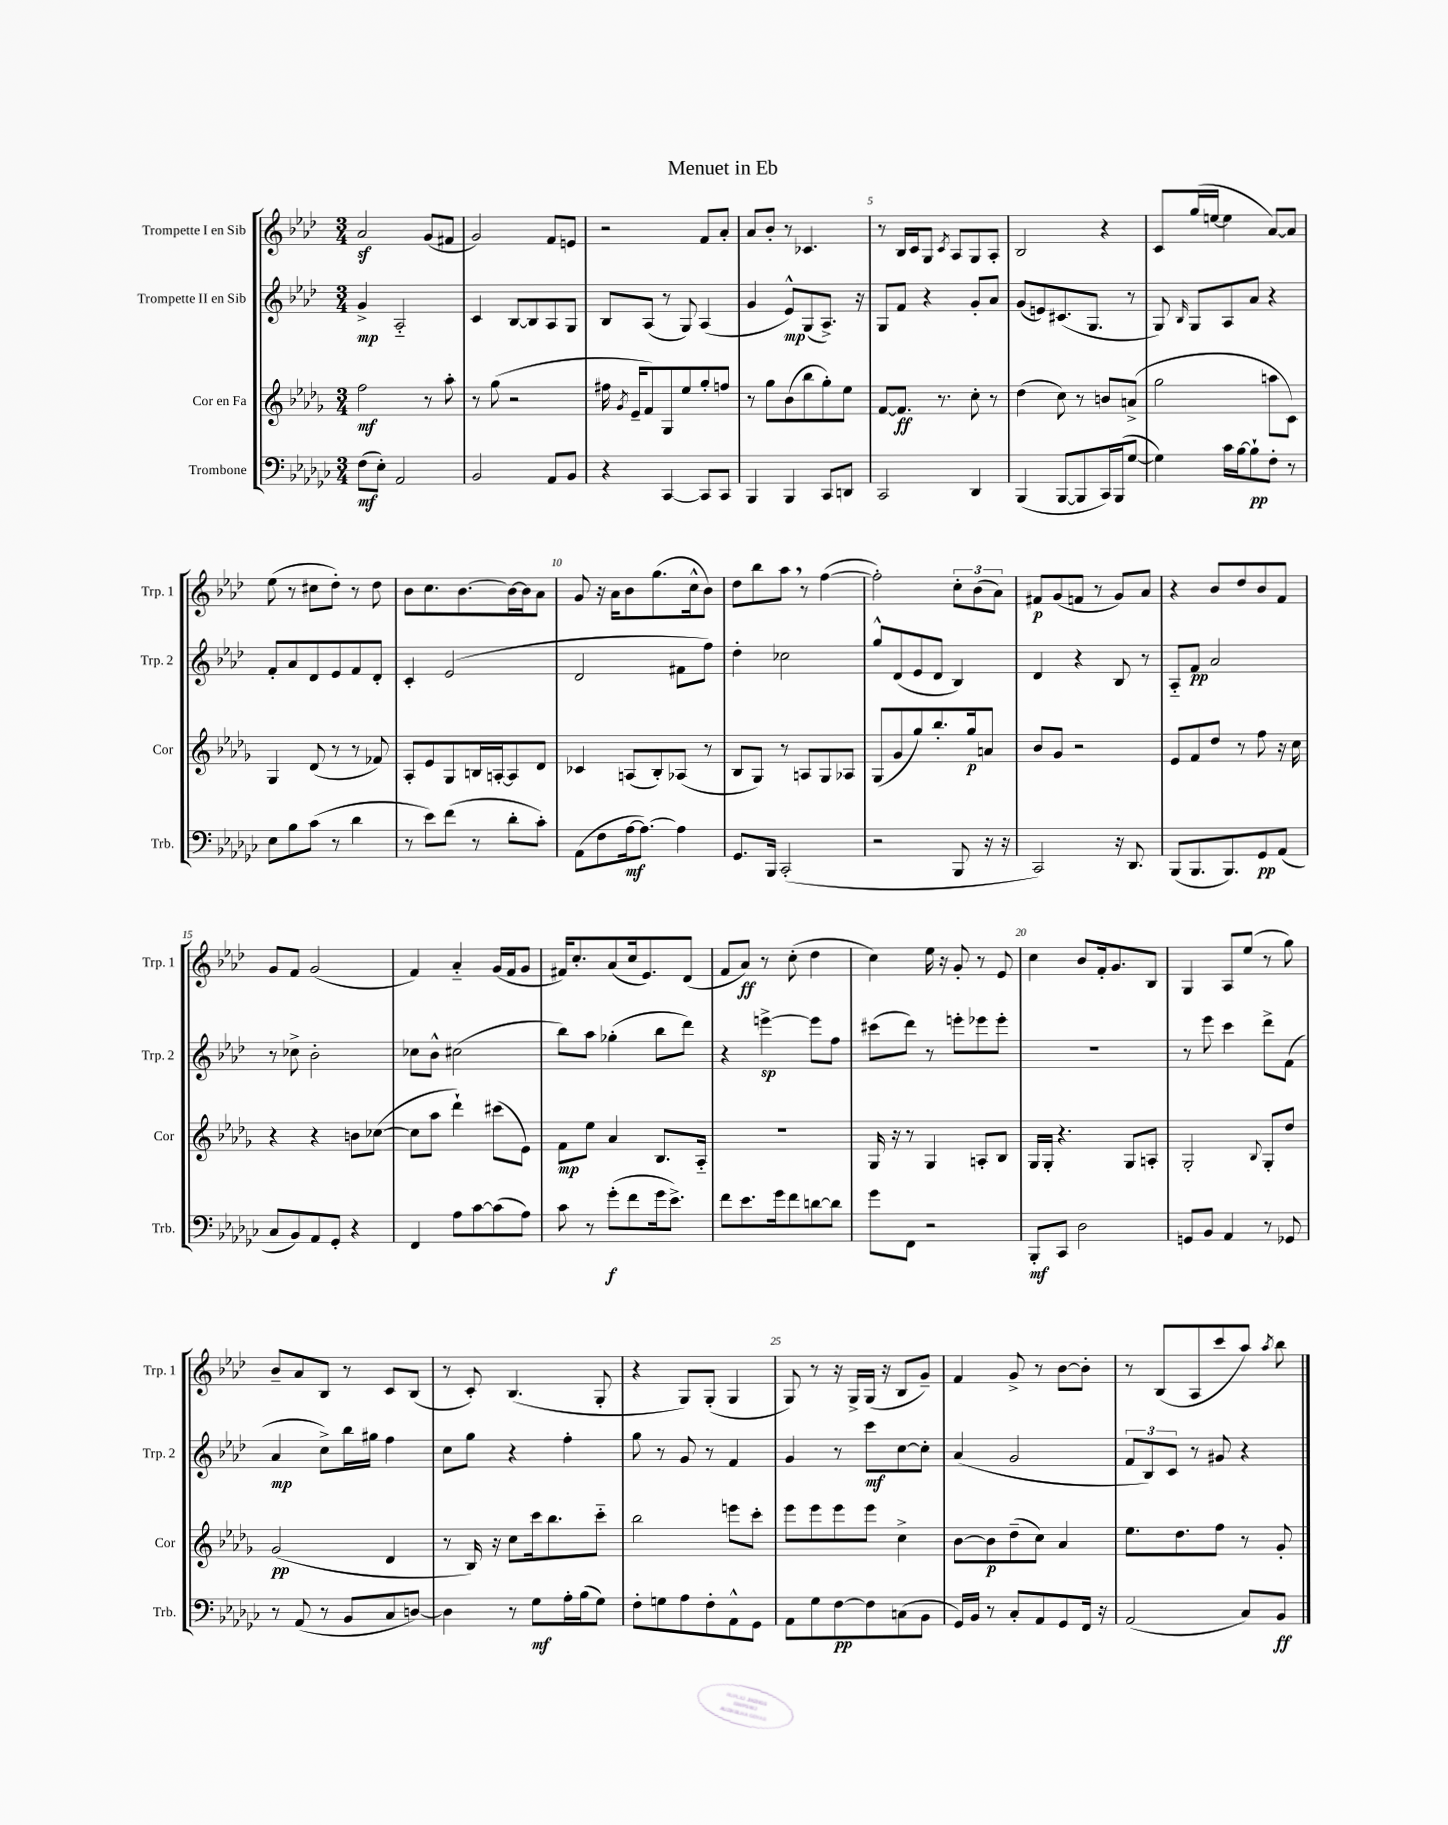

**kern	**dynam	**kern	**dynam	**kern	**dynam	**kern	**dynam
*part4	*part4	*part3	*part3	*part2	*part2	*part1	*part1
*staff4	*staff4	*staff3	*staff3	*staff2	*staff2	*staff1	*staff1
*I"Trombone	*	*I"Cor en Fa	*	*I"Trompette II en Sib	*	*I"Trompette I en Sib	*
*I'Trb.	*	*I'Cor	*	*I'Trp. 2	*	*I'Trp. 1	*
*clefF4	*	*clefG2	*	*clefG2	*	*clefG2	*
*k[b-e-a-d-g-c-]	*	*k[b-e-a-d-g-]	*	*k[b-e-a-d-]	*	*k[b-e-a-d-]	*
*M3/4	*	*M3/4	*	*M3/4	*	*M3/4	*
=1	=1	=1	=1	=1	=1	=1	=1
(8F\L	mf	2ff\	mf	4g^/	mp	2a-z/	.
8E-'\J)	.	.	.	.	.	.	.
2AA-/	.	.	.	2A-/	.	.	.
.	.	8r	.	.	.	(8g/L	.
.	.	8aa-'\	.	.	.	8f#X/J	.
=2	=2	=2	=2	=2	=2	=2	=2
2BB-/	.	8r	.	4c/	.	2g/)	.
.	.	(8gg-\	.	.	.	.	.
.	.	2r	.	[8B-/L	.	.	.
.	.	.	.	8B-/]	.	.	.
8AA-/L	.	.	.	8A-/	.	8f/L	.
8BB-/J	.	.	.	8G/J	.	8en/J	.
=3	=3	=3	=3	=3	=3	=3	=3
4r	.	16ff#X\	.	8B-/L	.	2r	.
.	.	8qg-/	.	.	.	.	.
.	.	16e-~/KL	.	.	.	.	.
.	.	8f/)	.	(8A-/J	.	.	.
[4CC-/	.	8G-/	.	8r	.	.	.
.	.	8ee-/	.	8G/)	.	.	.
8CC-/L]	.	8gg-'/	.	(4A-/	.	8f/L	.
8CC-/J	.	8ffn/J	.	.	.	8a-'/J	.
=4	=4	=4	=4	=4	=4	=4	=4
4BBB-/	.	8r	.	4g/	.	8a-/L	.
.	.	8gg-\L	.	.	.	8b-'/J	.
4BBB-/	.	(8b-\	.	8e-^^/L)	mp	8r	.
.	.	8bb-\	.	(8G/	.	4.c-X/	.
8CC-/L	.	8gg-'\)	.	8.A-^/J)	.	.	.
8DDn/J	.	8ee-\J	.	.	.	.	.
.	.	.	.	16r	.	.	.
=5	=5	=5	=5	=5	=5	=5	=5
2CC-/	.	[8f/L	.	8G/L	.	8r	.
.	.	8.f/J]	ff	8f/J	.	16B-/LL	.
.	.	.	.	.	.	16c/J	.
.	.	.	.	4r	.	8G/J	.
.	.	8.r	.	.	.	.	.
.	.	.	.	.	.	8qc/	.
.	.	.	.	.	.	8A-/L	.
4DD-/	.	8cc'\	.	8g'/L	.	8G/	.
.	.	8r	.	8a-/J	.	8A-'/J	.
=6	=6	=6	=6	=6	=6	=6	=6
(4BBB-/	.	(4dd-\	.	(8g/L	.	2B-/	.
.	.	.	.	8en/)	.	.	.
[8BBB-/L	.	8cc\)	.	(8.c#X/	.	.	.
8BBB-/]	.	8r	.	.	.	.	.
.	.	.	.	8.G/J	.	.	.
16CC-/L)	.	8bn/L	.	.	.	4r	.
(16BBB-/J	.	.	.	.	.	.	.
[8G-/J	.	(8an^/J	.	8r	.	.	.
=7	=7	=7	=7	=7	=7	=7	=7
4G-\])	.	2gg-\	.	8G/)	.	8c/L	.
.	.	.	.	16qqB-/	.	.	.
.	.	.	.	8G/L	.	(16gg/L	.
.	.	.	.	.	.	[16een/JJ	.
16c-\LL	.	.	.	8A-/	.	4ee\]	.
[16B-\J	.	.	.	.	.	.	.
8B-`\]	pp	.	.	8a-/J	.	.	.
8F'\J	.	8aan\L	.	4r	.	[8a-/L)	.
8r	.	8c\J)	.	.	.	8a-/J]	.
!!LO:LB:g=z
=8	=8	=8	=8	=8	=8	=8	=8
8E-\L	.	4G-/	.	8f'/L	.	(8ee-\	.
8B-\	.	.	.	8a-/	.	8r	.
(8c-\J	.	(8d-/	.	8d-/	.	8cc#X\L	.
8r	.	8r	.	8e-/	.	8dd-'\J)	.
4d-\	.	8r	.	8f/	.	8r	.
.	.	8f-X/)	.	8d-'/J	.	8dd-\	.
=9	=9	=9	=9	=9	=9	=9	=9
8r	.	8A-'/L	.	4c'/	.	8b-\L	.
8e-\L)	.	8e-/	.	.	.	8.cc\	.
(8f\J	.	8G-/	.	(2e-/	.	.	.
.	.	.	.	.	.	[8.b-\	.
8r	.	16Bn/L	.	.	.	.	.
.	.	[16An'/J	.	.	.	.	.
8d-'\L	.	8A/]	.	.	.	16b-\L_	.
.	.	.	.	.	.	16b-\J]	.
8c-'\J)	.	8d-/J	.	.	.	8a-\J	.
=10	=10	=10	=10	=10	=10	=10	=10
(8AA-\L	.	4c-X/	.	2d-/	.	8g/	.
8F\	.	.	.	.	.	16r	.
.	.	.	.	.	.	16a-\KL	.
[16A-\k	mf	(8An/L	.	.	.	8b-\	.
8.A-\J_)	.	.	.	.	.	.	.
.	.	8B-'/)	.	.	.	(8.gg\	.
4A-\]	.	(8A-X/J	.	8f#X\L	.	.	.
.	.	.	.	.	.	16cc^^\k	.
.	.	8r	.	8ff\J)	.	8b-\J)	.
=11	=11	=11	=11	=11	=11	=11	=11
8.GG-/L	.	8B-/L	.	4dd-'\	.	8dd-\L	.
.	.	8G-/J)	.	.	.	8bb-\	.
16BBB-/Jk	.	.	.	.	.	.	.
(2CC-'/	.	8r	.	2cc-X\	.	8aa-,\J	.
.	.	8An/L	.	.	.	8r	.
.	.	8G-/	.	.	.	([4ff\	.
.	.	8A-X/J	.	.	.	.	.
=12	=12	=12	=12	=12	=12	=12	=12
2r	.	(8G-/L	.	8gg^^/L	.	2ff'\])	.
.	.	8g-/	.	(8d-/	.	.	.
.	.	8gg-/)	.	8e-/	.	.	.
.	.	8.bb-'/	.	8d-/J	.	.	.
8BBB-/	.	.	.	4B-/)	.	12cc'\L	.
.	.	16gg-/k	p	.	.	.	.
.	.	.	.	.	.	(12b-\	.
16r	.	8an/J	.	.	.	.	.
.	.	.	.	.	.	12a-\J)	.
16r	.	.	.	.	.	.	.
=13	=13	=13	=13	=13	=13	=13	=13
2CC-/)	.	8b-/L	.	4d-/	.	8f#X/L	p
.	.	8g-/J	.	.	.	(8g/	.
.	.	2r	.	4r	.	8fn/J	.
.	.	.	.	.	.	8r	.
16r	.	.	.	8B-/	.	8g/L)	.
8.DD-/	.	.	.	.	.	.	.
.	.	.	.	8r	.	8a-/J	.
=14	=14	=14	=14	=14	=14	=14	=14
(8BBB-/L	.	8e-/L	.	8A-/L	.	4r	.
8.BBB-/	.	8f/	.	8f/J	pp	.	.
.	.	8dd-/J	.	2a-/	.	8b-/L	.
8.BBB-/)	.	.	.	.	.	.	.
.	.	8r	.	.	.	8dd-/	.
8GG-/	pp	8ff\	.	.	.	8b-/	.
(8AA-/J	.	16r	.	.	.	8f/J	.
.	.	16cc\	.	.	.	.	.
!!LO:LB:g=z
=15	=15	=15	=15	=15	=15	=15	=15
8C-/L	.	4r	.	8r	.	8g/L	.
8BB-/)	.	.	.	8cc-X^\	.	8f/J	.
8AA-/	.	4r	.	2b-'\	.	(2g/	.
8GG-'/J	.	.	.	.	.	.	.
4r	.	8bn\L	.	.	.	.	.
.	.	([8cc-X\J	.	.	.	.	.
=16	=16	=16	=16	=16	=16	=16	=16
4FF/	.	8cc-\L]	.	8cc-X\L	.	4f/)	.
.	.	8aa-\J	.	8b-^^\J	.	.	.
8A-\L	.	4ddd-`\)	.	(2cc#X\	.	4a-/	.
[8c-\	.	.	.	.	.	.	.
(8c-\]	.	(8ccc#X\L	.	.	.	(16g/LL	.
.	.	.	.	.	.	16f/J	.
8A-\J)	.	8e-\J)	.	.	.	8g/J	.
=17	=17	=17	=17	=17	=17	=17	=17
8c-\	.	8f\L	mp	8bb-\L)	.	16f#X/KL)	.
.	.	.	.	.	.	8.cc'/	.
8r	.	8ee-\J	.	8aa-\J	.	.	.
(8g-'\L	f	4a-/	.	(4gg-X'\	.	(8a-/	.
8f\	.	.	.	.	.	16cc/k	.
.	.	.	.	.	.	8.e-/)	.
16g-\k	.	8.B-/L	.	8bb-\L	.	.	.
8.e-^\J)	.	.	.	.	.	.	.
.	.	.	.	8ddd-\J)	.	(8d-/J	.
.	.	16A-/Jk	.	.	.	.	.
=18	=18	=18	=18	=18	=18	=18	=18
8f\L	.	2.r	.	4r	.	8f/L	.
8.e-\	.	.	.	.	.	8a-/J)	ff
.	.	.	.	[4eeen^\	sp	8r	.
16g-\k	.	.	.	.	.	.	.
8f\	.	.	.	.	.	(8cc'\	.
[8dn\	.	.	.	8eee\L]	.	4dd-\	.
8d\J]	.	.	.	8ff\J	.	.	.
=19	=19	=19	=19	=19	=19	=19	=19
8g-\L	.	16G-/	.	(8ccc#X\L	.	4cc\)	.
.	.	16r	.	.	.	.	.
8FF\J	.	8r	.	8ddd-\J)	.	.	.
2r	.	4G-/	.	8r	.	16ee-\	.
.	.	.	.	.	.	16r	.
.	.	.	.	8eeen'\L	.	8g'/	.
.	.	8An'/L	.	8eee-X\	.	8r	.
.	.	8B-/J	.	8eee-'\J	.	8e-/	.
=20	=20	=20	=20	=20	=20	=20	=20
8BBB-'/L	mf	16G-/LL	.	2.r	.	4cc\	.
.	.	16G-'/JJ	.	.	.	.	.
8CC-/J	.	4.r	.	.	.	.	.
2D-\	.	.	.	.	.	8b-/L	.
.	.	.	.	.	.	16f'/k	.
.	.	.	.	.	.	8.g/	.
.	.	8G-/L	.	.	.	.	.
.	.	8An'/J	.	.	.	8B-/J	.
=21	=21	=21	=21	=21	=21	=21	=21
8GGn/L	.	2G-'/	.	8r	.	4G/	.
8BB-/J	.	.	.	8eee-\	.	.	.
4AA-/	.	.	.	4ccc\	.	8A-/L	.
.	.	.	.	.	.	(8ee-/J	.
.	.	8qqB-/	.	.	.	.	.
8r	.	8G-'/L	.	8ddd-^\L	.	8r	.
8GG-X/	.	8dd-/J	.	(8f\J	.	8gg\)	.
!!LO:LB:g=z
=22	=22	=22	=22	=22	=22	=22	=22
8r	.	(2g-/	pp	4a-/	mp	8b-~/L	.
(8AA-/	.	.	.	.	.	8a-/	.
8r	.	.	.	8cc^\L)	.	8B-/J	.
8BB-/L	.	.	.	16bb-\L	.	8r	.
.	.	.	.	16gg#X\JJ	.	.	.
8C-/	.	4d-/	.	4ff\	.	8c/L	.
[8Dn/J)	.	.	.	.	.	(8B-/J	.
=23	=23	=23	=23	=23	=23	=23	=23
4D\]	.	8r	.	8cc\L	.	8r	.
.	.	16B-/)	.	8gg\J	.	8c'/)	.
.	.	16r	.	.	.	.	.
8r	.	8cc\L	.	4r	.	(4.B-/	.
8G-\L	mf	16ccc\k	.	.	.	.	.
.	.	8.bb-\	.	.	.	.	.
16A-'\L	.	.	.	4ff'\	.	.	.
(16B-\J	.	.	.	.	.	.	.
8G-\J)	.	8ccc\J	.	.	.	8G'/	.
=24	=24	=24	=24	=24	=24	=24	=24
8F'\L	.	2bb-\	.	8gg\	.	4r	.
8Gn\	.	.	.	8r	.	.	.
8A-\	.	.	.	8g/	.	8G/L)	.
8F'\	.	.	.	8r	.	(8G'/J	.
8AA-^^\	.	8eeen\L	.	4f/	.	4G/	.
8GG-\J	.	8ccc'\J	.	.	.	.	.
=25	=25	=25	=25	=25	=25	=25	=25
8AA-\L	.	8eee-\L	.	4g/	.	8G/)	.
8G-\	.	8eee-\	.	.	.	8r	.
[8F\	pp	8eee-\	.	8r	.	16r	.
.	.	.	.	.	.	16G^/LL	.
8F\]	.	8eee-\J	.	8ccc\L	mf	(16G/JJ	.
.	.	.	.	.	.	16r	.
(8Cn\	.	4cc^\	.	[8cc\	.	8B-/L	.
8BB-\J	.	.	.	8cc'\J]	.	8g~/J)	.
=26	=26	=26	=26	=26	=26	=26	=26
16GG-/LL)	.	[8b-\L	.	(4a-/	.	4f/	.
16BB-/JJ	.	.	.	.	.	.	.
8r	.	8b-\]	p	.	.	.	.
8C-'/L	.	(8dd-~\	.	2g/	.	8g^/	.
8AA-/	.	8cc\J)	.	.	.	8r	.
8GG-/	.	4a-/	.	.	.	[8b-\L	.
16FF/Jk	.	.	.	.	.	8b-'\J]	.
16r	.	.	.	.	.	.	.
=27	=27	=27	=27	=27	=27	=27	=27
(2AA-/	.	8.ee-\L	.	12f/L	.	8r	.
.	.	.	.	12B-/)	.	.	.
.	.	.	.	.	.	(8B-/L	.
.	.	.	.	12c/J	.	.	.
.	.	8.dd-\	.	.	.	.	.
.	.	.	.	8r	.	8A-/	.
.	.	8ff\J	.	8g#X/	.	8ccc/	.
8C-/L)	.	8r	.	4r	.	8aa-/J)	.
.	.	.	.	.	.	8qaa-/	.
8BB-/J	ff	8g-'/	.	.	.	8bb-\	.
==	==	==	==	==	==	==	==
*-	*-	*-	*-	*-	*-	*-	*-
